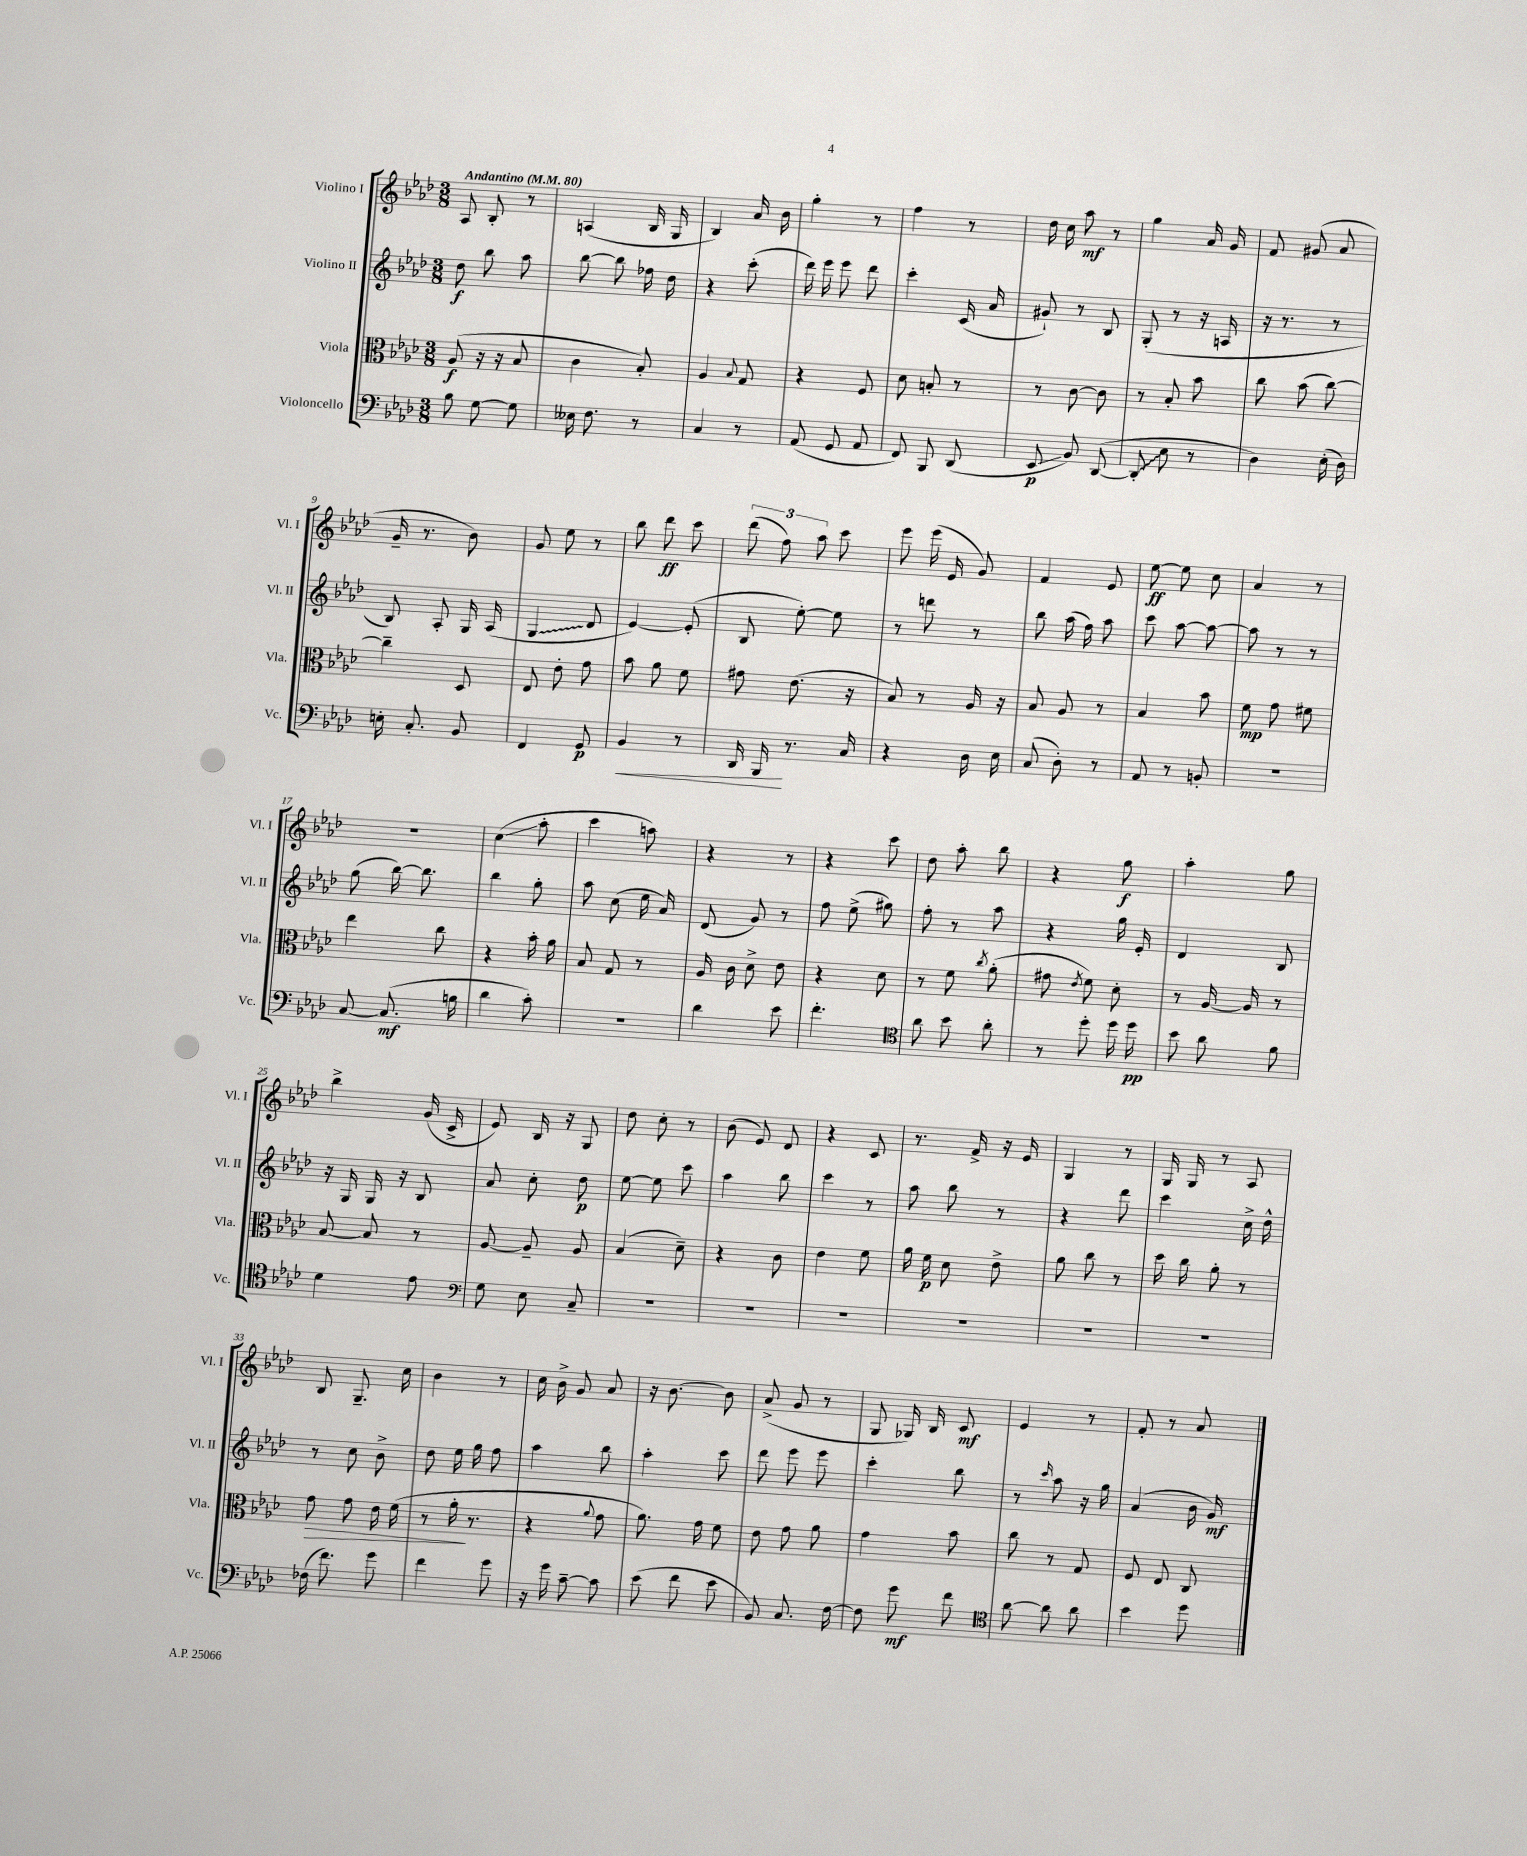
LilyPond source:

<<
\new StaffGroup <<
\new Staff = "s0" \with { instrumentName = "Violino I" shortInstrumentName = "Vl. I" } {
    \clef treble \key aes \major \numericTimeSignature \time 3/8 \tempo "Andantino" 4 = 80
    \autoBeamOff aes8 bes8-. r8 |
    a4( bes16 g16 |
    bes4) aes'16 bes'16 |
    g''4-. r8 |
    f''4 r8 |
    des''16 c''16 aes''8\mf r8 |
    g''4 aes'16 g'16 |
    f'8 gis'8( aes'8 |
    g'16-- r8. bes'8) |
    g'8 ees''8 r8 |
    bes''8 des'''8\ff c'''8 |
    \tuplet 3/2 { des'''8( f''8) aes''8 } c'''8 |
    ees'''8 ees'''16( ees'16 g'8) |
    f'4 ees'8 |
    ees''8~\ff ees''8 c''8 |
    aes'4 r8 |
    R4. |
    c''4\glissando( aes''8-. |
    c'''4 a''8) |
    r4 r8 |
    r4 c'''8 |
    des''8 aes''8-. bes''8 |
    r4 g''8\f |
    aes''4-. g''8 |
    bes''4-> g'16( c'16-> |
    ees'8) bes16 r16 g8 |
    des''8 c''8-. r8 |
    bes'8( ees'8) des'8 |
    r4 c'8 |
    r8. f'16-> r16 ees'16 |
    g4 r8 |
    g16 g16 r8 aes8 |
    bes8 g8.-- c''16 |
    bes'4 r8 |
    c''16 bes'16-> g'8 aes'8 |
    r16 bes'8.~ bes'8 |
    aes'8->( g'8 r8 |
    g8 ges16) bes16 c'8\mf |
    ees'4 r8 |
    f'8-. r8 aes'8 \bar "|." |
}
\new Staff = "s1" \with { instrumentName = "Violino II" shortInstrumentName = "Vl. II" } {
    \clef treble \key aes \major \numericTimeSignature \time 3/8
    \autoBeamOff des''8\f bes''8 aes''8 |
    bes''8~ bes''8 fes''16 des''16 |
    r4 c'''8-.( |
    des'''16) ees'''16 ees'''8 des'''8 |
    c'''4-. c'16( aes'16 |
    gis'8-!) r8 bes8 |
    g8-.( r8 r16 a16 |
    r16 r8. r8 |
    bes8) aes8-. g16 aes16( |
    \once \override Glissando.style = #'zigzag g4\glissando des'8 |
    ees'4~) ees'8-.( |
    bes8 ees''8~-.) ees''8 |
    r8 d'''8 r8 |
    bes''8 aes''16( f''16) aes''8 |
    c'''8 aes''8~ aes''8~ |
    aes''8 r8 r8 |
    g''8( bes''16~) bes''8. |
    bes''4 g''8-. |
    aes''8 c''8( ees''16 aes'16) |
    des'8( g'8) r8 |
    f''8 ees''8->( gis''8) |
    f''8-. r8 aes''8 |
    r4 g''16 ees'16-. |
    des'4 bes8 |
    r16 g16 g16 r16 bes8 |
    aes'8 c''8-. des''8\p |
    ees''8~ ees''8 c'''8 |
    aes''4 bes''8 |
    c'''4 r8 |
    aes''8 bes''8 r8 |
    r4 des'''8 |
    c'''4 c''16-> des''16-^ |
    r8 c''8 bes'8-> |
    des''8 ees''16 g''16 f''8 |
    aes''4 bes''8 |
    aes''4-. c'''8 |
    des'''8 ees'''8 ees'''8 |
    c'''4-. bes''8 |
    r8 \grace { c'''16 } aes''8 r16 g''16 |
    aes'4( bes'16 g'16\mf) \bar "|." |
}
\new Staff = "s2" \with { instrumentName = "Viola" shortInstrumentName = "Vla." } {
    \clef alto \key aes \major \numericTimeSignature \time 3/8
    \autoBeamOff aes8\f( r16 r16 bes8 |
    c'4 bes8-.) |
    aes4 \appoggiatura { bes8 } g8 |
    r4 f8 |
    des'8 b8-. r8 |
    r8 c'8~ c'8 |
    r8 bes8-. bes'8 |
    c''8 bes'8( c''8~) |
    c''4-- des8 |
    ees8 ees'8-. g'8 |
    bes'8 aes'8 f'8 |
    gis'8 ees'8.( r16 |
    bes8) r8 aes16 r16 |
    bes8 aes8 r8 |
    bes4 bes'8 |
    f'8\mp g'8 fis'8 |
    ees''4 c''8 |
    r4 bes'16-. aes'16 |
    bes8 g8 r8 |
    aes16 c'16 des'8-> ees'8 |
    r4 des'8 |
    r8 f'8 \acciaccatura { c''8 } aes'8-.( |
    gis'8 \acciaccatura { ees'8 } f'8) des'8-. |
    r8 aes16~ aes16 r8 |
    bes8~ bes8 r8 |
    aes8~ aes8-- aes8 |
    bes4( des'8--) |
    r4 c'8 |
    ees'4 f'8 |
    aes'16 f'16\p des'8 ees'8-> |
    aes'8 c''8 r8 |
    des''16 c''16 aes'8-. r8 |
    g'8\> g'8 ees'16 f'16( |
    r8 aes'16-.\! r8. |
    r4 \appoggiatura { aes'8 } g'8 |
    aes'8.) g'16 f'8 |
    ees'8 g'8 aes'8 |
    g'4 bes'8 |
    c''8 r8 g8 |
    f8 ees8 c8 \bar "|." |
}
\new Staff = "s3" \with { instrumentName = "Violoncello" shortInstrumentName = "Vc." } {
    \clef bass \key aes \major \numericTimeSignature \time 3/8
    \autoBeamOff bes8 g8~ g8 |
    eeses16 f8. r8 |
    c4 r8 |
    aes,8( g,8 aes,8 |
    f,8) bes,,8 des,8( |
    ees,8\glissando\p bes,8) des,8~( |
    \once \override Glissando.style = #'zigzag des,8-.\glissando ees8 r8 |
    des4) ees16-.( des16) |
    e16-. c8.-. bes,8 |
    f,4 g,8\p |
    bes,4\< r8 |
    des,16 bes,,16\! r8. c16 |
    r4 des16 ees16 |
    c8( des8-.) r8 |
    aes,8 r8 b,8-. |
    R4. |
    c8~ c8.\mf( b16 |
    des'4 c'8-.) |
    R4. |
    des'4 ees'8 |
    f'4.-. |
    \clef tenor aes'8 bes'8 aes'8-. |
    r8 des''8-. des''16 des''16\pp |
    bes'8 aes'8 f'8 |
    des'4 ees'8 |
    \clef bass g8 ees8 c8-- |
    R4. |
    R4. |
    R4. |
    R4. |
    R4. |
    R4. |
    fes16( f'8.) g'8 |
    f'4 g'8 |
    r16 g'16 c'8~-- c'8 |
    ees'8( f'8 ees'8 |
    bes,8) c8. f16~ |
    f8 g'8\mf f'8 |
    \clef tenor aes'8~ aes'8 aes'8 |
    bes'4 des''8 \bar "|." |
}
>>
>>
